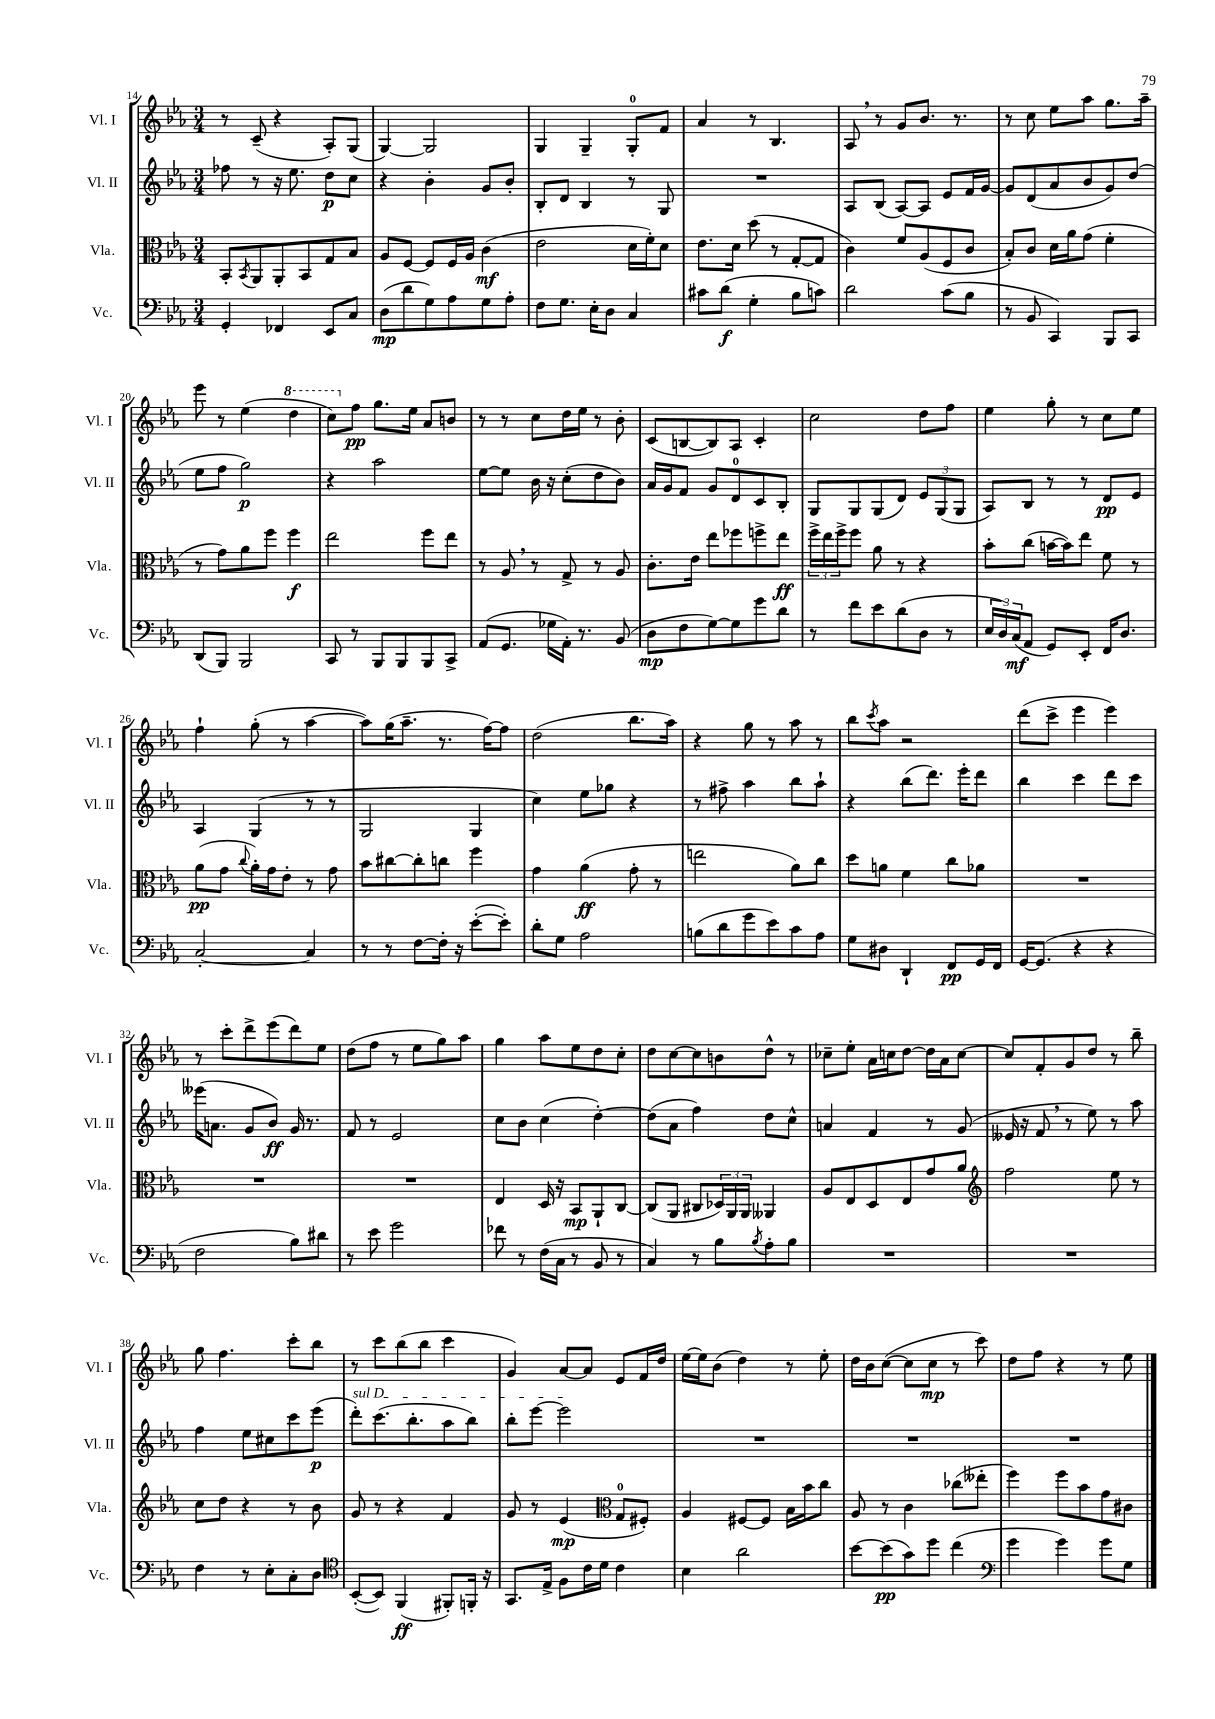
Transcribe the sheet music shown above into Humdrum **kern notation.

**kern	**kern	**kern	**kern
*staff4	*staff3	*staff2	*staff1
*clefF4	*clefC3	*clefG2	*clefG2
*k[b-e-a-]	*k[b-e-a-]	*k[b-e-a-]	*k[b-e-a-]
*M3/4	*M3/4	*M3/4	*M3/4
4GG'	8BB-'	8ff-	8r
.	8qBB-	.	.
.	8AA-	8r	(8c~
4FF-	8AA-'	16r	4r
.	.	8.ee-	.
.	8BB-	.	.
8EE-	8G	8dd	8A-')
8C	8B-	8cc	(8G
=	=	=	=
(8D	8A-	4r	[4G)
8d	[8F	.	.
8G)	8F]	4b-'	2G]
8A-	16F	.	.
.	16A-	.	.
8G	(4c	8g	.
8A-'	.	8b-'	.
=	=	=	=
8F	2e-	8B-'	4G
8.G	.	8d	.
.	.	4B-	4G~
16E-'	.	.	.
8D	.	.	.
4C	16d	8r	8G'
.	16f')	.	.
.	8d	8G	8f
=	=	=	=
8c#	8.e-	2.r	4a-
(8d	.	.	.
.	16d	.	.
4G'	(8dd	.	8r
.	8r	.	4.B-
8B-	[8G'	.	.
8c)	8G]	.	.
=	=	=	=
2d	4c)	8A-	8A-
.	.	(8B-	8r
.	8f	[8A-)	8g
.	(8A-	8A-]	8.b-
(8c	8F	8e-	.
.	.	.	8.r
8B-	8c	16f	.
.	.	[16g	.
=	=	=	=
8r	8B-')	8g]	8r
8BB-	8c	(8d	8cc
4CC)	16d	8a-	8ee-
.	16a-	.	.
.	(8g	8b-	8aa-
8BBB-	4f'	8g)	8.gg
8CC	.	(8dd	.
.	.	.	16aa-~
=	=	=	=
(8DD	8r	8ee-	8eee-
8BBB-)	8g)	8ff	8r
2BBB-	8a-	2gg)	(4ee-
.	8ff	.	.
.	4ff	.	4ddd
=	=	=	=
8CC	2ee-	4r	8ccc)
8r	.	.	8ff
8BBB-	.	2aa-	8.gg
8BBB-	.	.	.
.	.	.	16ee-
8BBB-	8ff	.	8a-
8CC^	8ee-	.	8b
=	=	=	=
(8AA-	8r	[8ee-	8r
8.GG	8A-	8ee-]	8r
.	8r	16b-	8cc
16G-	.	16r	.
16AA-')	8G^	(8cc'	16dd
8.r	.	.	16ee-
.	8r	8dd	8r
(8BB-	8A-	8b-)	8b-'
=	=	=	=
8D	8.c'	16a-	(8c
.	.	16g	.
8F	.	8f	[8B
.	16e-	.	.
[8G)	8ee-	8g	8B])
8G]	8ff-	8d	8A-
8g	8ff^	8c	4c'
8d	8ee-	8B-'	.
=	=	=	=
8r	24ff^	8G	2cc
.	24ee-	.	.
.	24ff^	.	.
8f	8ff	8G	.
8e-	8a-	(8G	.
(8d	8r	8d)	.
8D	4r	12e-	8dd
.	.	(12G	.
8r	.	.	8ff
.	.	12G	.
=	=	=	=
24E-	8b-'	8A-)	4ee-
24D)	.	.	.
(24C	.	.	.
8AA-	(8cc	8B-	.
8GG)	[16b	8r	8gg'
.	16b])	.	.
8EE-'	8ee-	8r	8r
16FF	8f	8d	8cc
8.D	.	.	.
.	8r	8e-	8ee-
=	=	=	=
[2C'	(8a-	4A-	4ff`
.	8g	.	.
.	8qqcc	.	.
.	16a-')	(4G	(8gg'
.	16g	.	.
.	8e-'	.	8r
4C]	8r	8r	[4aa-
.	8g	8r	.
=	=	=	=
8r	8b-	2G	8aa-])
8r	[8cc#	.	(16gg
.	.	.	8.aa-~
[8F	8cc#']	.	.
16F']	8cc	.	8.r
16r	.	.	.
([8e-'	4ff	4G	.
.	.	.	[16ff)
8e-'])	.	.	8ff]
=	=	=	=
8d'	4g	4cc)	(2dd
8G	.	.	.
2A-	(4a-	8ee-	.
.	.	8gg-	.
.	8g'	4r	8.bb-
.	8r	.	.
.	.	.	16aa-)
=	=	=	=
(8B	2ee	8r	4r
8d	.	8ff#^	.
8g	.	4aa-	8gg
8e-)	.	.	8r
8c	8a-)	8bb-	8aa-
8A-	8cc	8aa-`	8r
=	=	=	=
8G	8dd	4r	8bb-
.	.	.	8qccc
8D#	8a	.	8aa-
4DD`	4f	(8bb-	2r
.	.	8.ddd)	.
8FF	8cc	.	.
.	.	16eee-'	.
16GG	8a-	8ddd	.
16FF	.	.	.
=	=	=	=
[16GG	2.r	4bb-	(8ddd
(8.GG]	.	.	.
.	.	.	8ccc^
4r	.	4ccc	4eee-
4r	.	8ddd	4eee-)
.	.	8ccc	.
=	=	=	=
2F	2.r	(16eee--	8r
.	.	8.a	.
.	.	.	8ccc'
.	.	8g	8ddd^
.	.	8b-)	(8eee-
8B-)	.	16g	8ddd)
.	.	8.r	.
8d#	.	.	8ee-
=	=	=	=
8r	2.r	8f	(8dd
8e-	.	8r	8ff
2g	.	2e-	8r
.	.	.	8ee-
.	.	.	8gg)
.	.	.	8aa-
=	=	=	=
8f-	4E-	8cc	4gg
8r	.	8b-	.
(16F	16D	(4cc	8aa-
16C	16r	.	.
8r	8BB-	.	8ee-
8BB-	8AA-`	[4dd')	8dd
8r	[8C	.	8cc'
=	=	=	=
4C)	(8C]	(8dd]	8dd
.	8AA-	8a-	[8cc
8r	8C#	4ff)	8cc]
8B-	24D-)	.	8b
.	24AA-	.	.
.	24AA-	.	.
8qB-	.	.	.
8A-'	4AA--	8dd	8dd^^
8B-	.	8cc^^	8r
=	=	=	=
2.r	8A-	4a	8cc-~
.	8E-	.	8ee-'
.	8D	4f	16a-
.	.	.	16cc
.	8E-	.	[8dd
.	8g	8r	16dd]
.	.	.	16a-
.	8a-	(8g	[8cc
=	=	=	=
*	*clefG2	*	*
2.r	2ff	16e--	8cc]
.	.	16r	.
.	.	8f	8f'
.	.	8r	8g
.	.	8ee-)	8dd
.	8ee-	8r	8r
.	8r	8aa-	8bb-~
=	=	=	=
4F	8cc	4ff	8gg
.	8dd	.	4.ff
8r	4r	8ee-	.
8E-'	.	8cc#	.
8C'	8r	8ccc	8ccc'
8D	8b-	(8eee-	8bb-
=	=	=	=
*clefC4	*	*	*
([8BB-'	8g	8ddd')	8r
8BB-])	8r	(8.ccc	8ccc
(4FF	4r	.	(8bb-
.	.	8.bb-'	.
.	.	.	8bb-
8FF#')	4f	8aa-	4ccc
16FF'	.	8bb-)	.
16r	.	.	.
=	=	=	=
8.GG	8g	8bb-'	4g)
.	8r	[8eee-	.
16E-^	.	.	.
8F	(4e-	2eee-]	[8a-
16c	.	.	8a-]
16d	.	.	.
*	*clefC3	*	*
4c	8G	.	8e-
.	8F#')	.	16f
.	.	.	16dd
=	=	=	=
4B-	4A-	2.r	[16ee-
.	.	.	16ee-]
.	.	.	(8b-
2a-	[8F#	.	4dd)
.	8F#]	.	.
.	16B-	.	8r
.	16b-	.	.
.	8cc	.	8ee-'
=	=	=	=
[8b-	8A-	2.r	16dd
.	.	.	16b-
(8b-]	8r	.	([8cc
8g)	4c	.	8cc]
8dd	.	.	8cc
(4cc	(8cc-	.	8r
.	8ee--'	.	8ccc)
=	=	=	=
*clefF4	*	*	*
4g	4ff)	2.r	8dd
.	.	.	8ff
4g)	8ff	.	4r
.	8b-	.	.
8g	8g	.	8r
8G	8c#	.	8ee-
==	==	==	==
*-	*-	*-	*-
